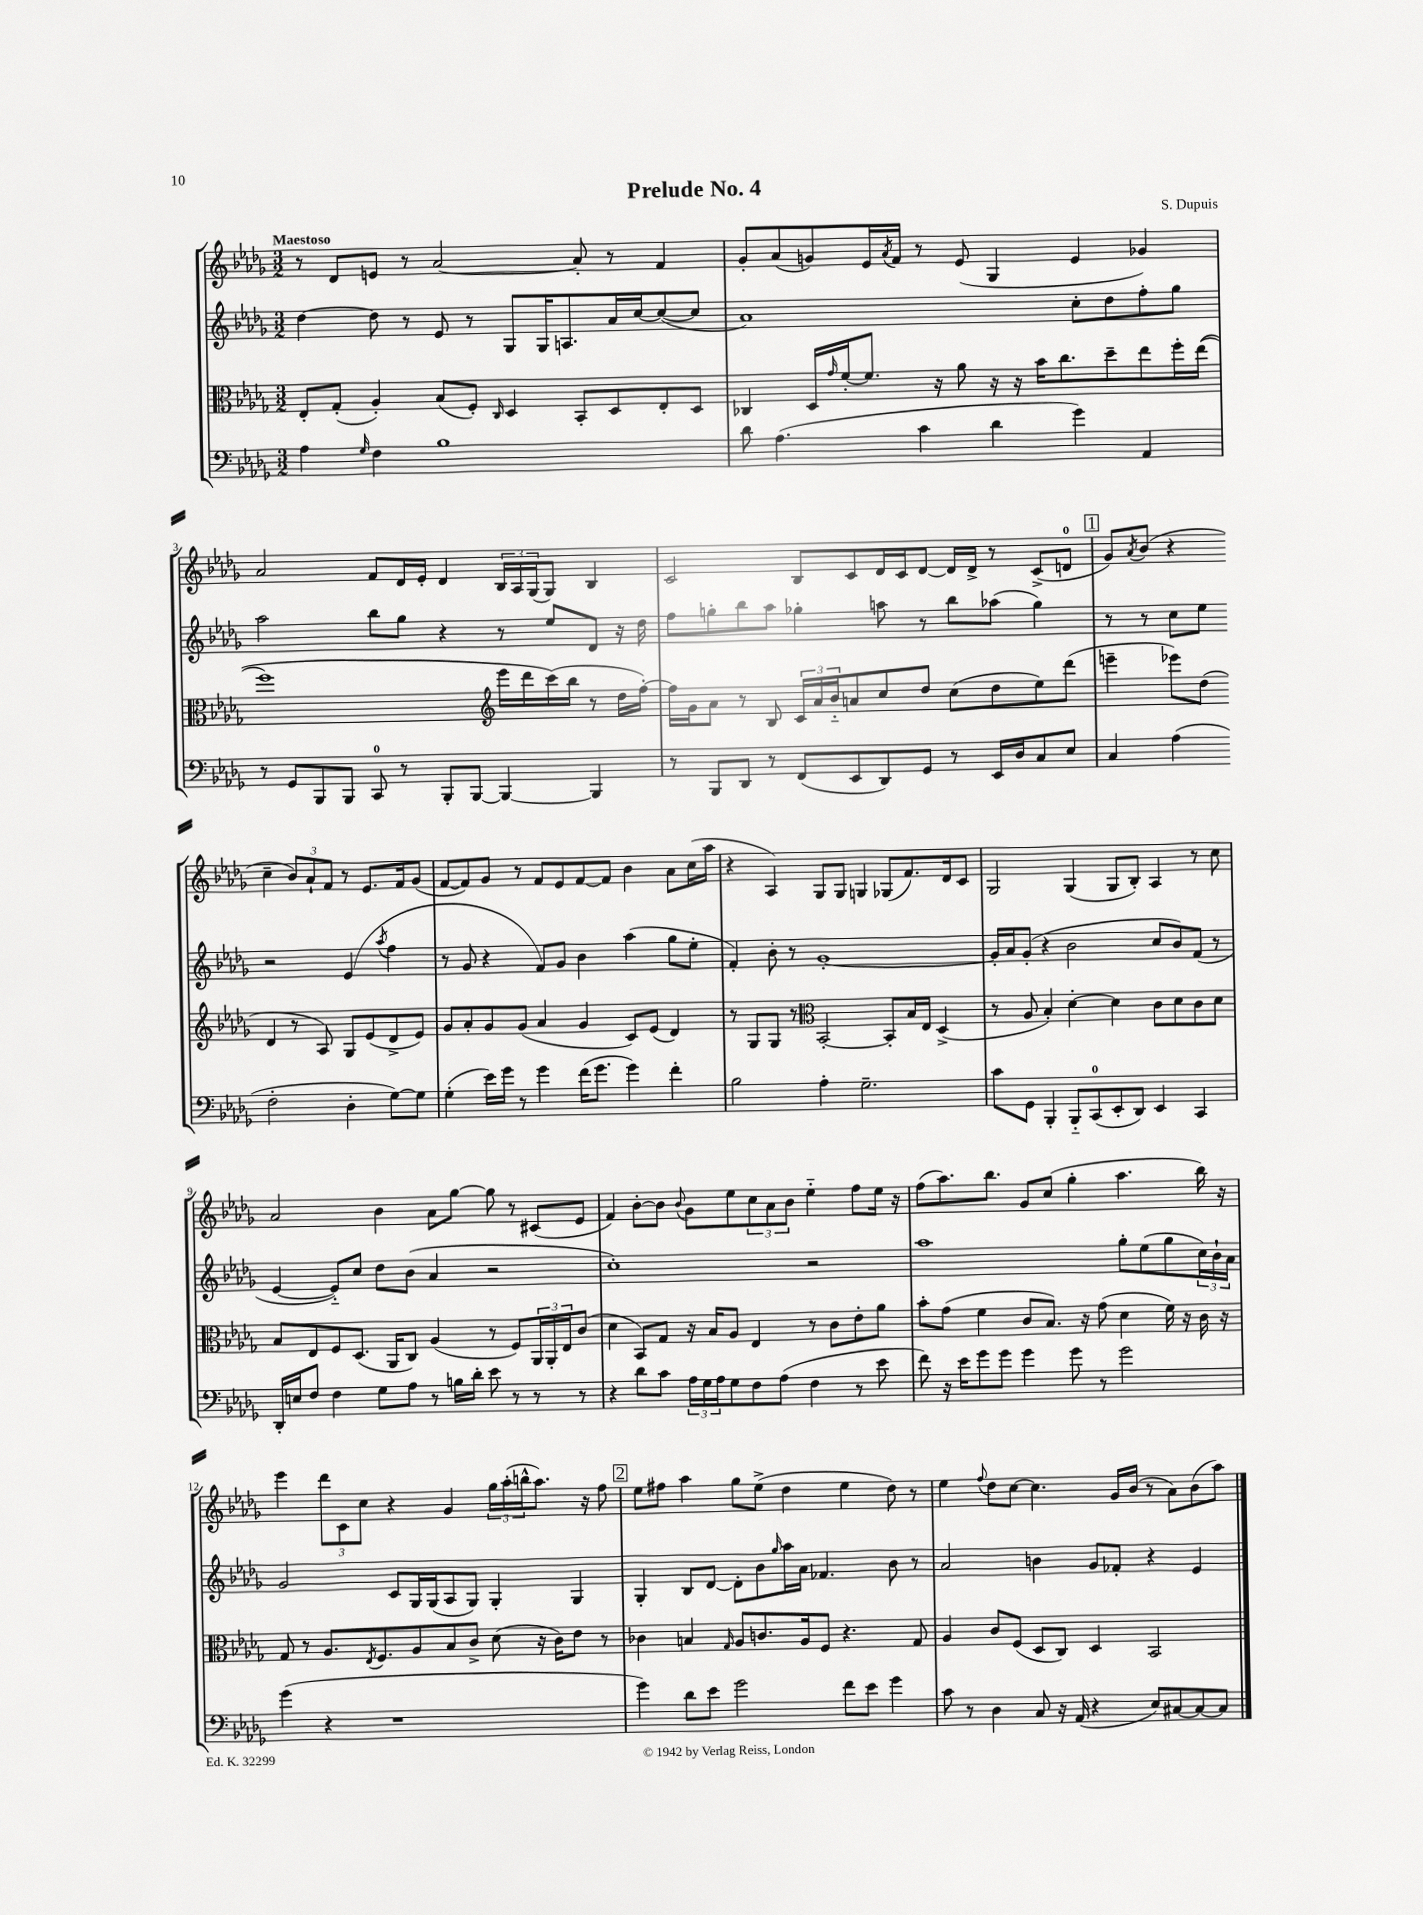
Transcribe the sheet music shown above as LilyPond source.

\header { title = "Prelude No. 4" composer = "S. Dupuis" }
<<
\new StaffGroup <<
\new Staff = "s0" {
    \clef treble \key des \major \numericTimeSignature \time 3/2 \tempo "Maestoso"
    r8 des'8 e'8 r8 aes'2~ aes'8-. r8 f'4 |
    ges'8-. aes'8( g'8) ees'16 \acciaccatura { aes'8 } f'16 r8 ees'8( ges4 ees'4 ges'4) |
    aes'2 f'8 des'16 ees'16-. des'4 \tuplet 3/2 { bes16 aes16 ges16( } ges8) bes4 |
    c'2 bes8 c'8 des'16 c'16 des'8~ des'16 des'16-> r8 c'8->( d'8-0 |
    \mark \markup { \box "1" } ges'8) \acciaccatura { aes'8 } bes'8( r4 c''4-- \tuplet 3/2 { bes'8) aes'8-! f'8 } r8 ees'8. f'16 ges'8( |
    f'8~ f'8) ges'8 r8 f'8 ees'8 f'8~ f'8 bes'4 aes'8 c''16( aes''16 |
    r4 aes4) ges8 ges8 g4 ges8( f'8.) des'16 c'8 |
    ges2 ges4( ges8 bes8-.) aes4 r8 c''8 |
    aes'2 bes'4 aes'8 ges''8~ ges''8 r8 cis'8( ees'8 |
    f'4) bes'8~-. bes'8 \appoggiatura { bes'8 } ges'8 ees''8 \tuplet 3/2 { c''8 aes'8 bes'8 } ees''4-_ f''8 ees''16 r16 |
    f''8( aes''8.) bes''8. ges'8 c''8( ges''4-. aes''4. bes''16) r16 |
    ees'''4 \tuplet 3/2 { des'''8 c'8 c''8 } r4 ges'4 \tuplet 3/2 { ges''16 aes''16-.( b''16-^ } aes''8.) r16 f''8 |
    \mark \markup { \box "2" } ees''8 fis''8 aes''4 ges''8 ees''8->( des''4 ees''4 des''8) r8 |
    ees''4 \appoggiatura { f''8 } des''8 c''8~ c''4. ges'16 bes'16( r8 aes'8) bes'8( aes''8) \bar "|." |
}
\new Staff = "s1" {
    \clef treble \key des \major \numericTimeSignature \time 3/2
    des''4~ des''8 r8 ees'8 r8 ges8 ges16 a8. aes'16 c''16~ c''8~( c''8 |
    aes'1) c''8-. des''8 f''8-. ges''8 |
    aes''2 bes''8 ges''8 r4 r8 ees''8 des'8 r16 des''16 |
    f''8 g''8-. bes''8 aes''8 ges''4-. a''8 r8 bes''8 aes''8( ges''4) |
    \mark \markup { \box "1" } r8 r8 c''8 ees''8 r2 ees'4( \acciaccatura { aes''8 } f''4 |
    r8 ges'8 r4 f'8) ges'8 bes'4 aes''4( ges''8 ees''8-. |
    f'4-.) bes'8-. r8 ges'1~-. |
    ges'16-. aes'16 ges'8-.( r4 bes'2 c''8 bes'8) f'8( r8 |
    ees'4~ ees'8-_) c''8 des''8 bes'8( aes'4 r2 |
    c''1-.) r2 |
    aes''1 ges''8-. ees''8( ges''8 \tuplet 3/2 { c''16) bes'16-! aes'16 } |
    ges'2 c'8 ges16 ges16( aes8 ges8) ges4-. ges4 |
    \mark \markup { \box "2" } ges4-. bes8 des'8~ des'8-. bes'8 \grace { ges''16 } aes''16 aes'16 fes'4. bes'8 r8 |
    aes'2 b'4 ges'8 fes'8-. r4 ees'4 \bar "|." |
}
\new Staff = "s2" {
    \clef alto \key des \major \numericTimeSignature \time 3/2
    ees8-. ges8-.( aes4-.) bes8( f8-.) \grace { c16 } des4 bes,8-. des8 ees8-. des8 |
    ces4 des16 \grace { ges'16 } f'16~-. f'8. r16 aes'8 r16 r16 bes'16 c''8. des''8-- ees''8 f''16-. ees''16(\( |
    f''1) \clef treble ees'''16 des'''16 c'''16(\) bes''16 r8 des''16 f''16~-.) |
    f''16 ges'16 aes'8 r8 bes8 \tuplet 3/2 { c'16 aes'16 bes'16-_ } a'8 c''8 des''8 c''8( des''8 ees''8) des'''8( |
    \mark \markup { \box "1" } e'''4-- ees'''8) des''8( des'4 r8 aes8) ges8 ees'8( des'8-> ees'8) |
    ges'8 aes'8-. ges'8 ges'8( aes'4 ges'4 c'8) ees'8( des'4) |
    r8 ges8 ges8 r8 \clef alto bes,2~-. bes,8-. bes16 ees16 des4->( |
    r8 aes8 bes4-.) des'4~-. des'4 c'8 des'8 c'8 des'8 |
    bes8 ees8 f8 des8.( aes,16 c8) aes4( r8 f8) \tuplet 3/2 { aes,16 aes,16-. ees16 } c'8( |
    des'4 bes,8) ges8 r16 bes16 aes8 ees4 r8 c'8 ees'8-. aes'8 |
    bes'8-. ges'8( f'4 c'8 bes8.) r16 ges'8( des'4 f'16) r16 c'16 r16 |
    ges8 r8 aes8. \acciaccatura { ees8 } f8. aes8 bes8 c'8-> des'8( r16 c'16) ees'8 r8 |
    \mark \markup { \box "2" } ces'4 b4 \grace { ges16 } aes8 c'8. aes16 f8 r4. ges8 |
    aes4 c'8 f8( des8 c8) des4 bes,2 \bar "|." |
}
\new Staff = "s3" {
    \clef bass \key des \major \numericTimeSignature \time 3/2
    aes4 \grace { ges16 } f4 bes1 |
    des'8 aes4.( c'4 des'4 ges'4) aes,4 |
    r8 ges,8 bes,,8 bes,,8 c,8-0 r8 bes,,8-. bes,,8~ bes,,4~ bes,,4 |
    r8 bes,,8 des,8 r8 f,8( ees,8 des,8) ges,8 r8 ees,16 des16 c8 ees8 |
    \mark \markup { \box "1" } c4 aes4( f2-. des4-. ges8~) ges8 |
    ges4-.( ees'16) ges'16 r8 ges'4 f'16( ges'8. ges'4) f'4-. |
    bes2 aes4-. ges2.-- |
    c'8 ges,8 bes,,4-. bes,,8-_ c,8-0( ees,8-. des,8) ees,4 c,4 |
    des,16-. e16 f8 f4 ges8 aes8 r8 b16 des'16-. ees'8 r8 r8 r8 |
    r4 des'8 c'8 \tuplet 3/2 { aes16 ges16 aes16 } ges8 f8 aes8( f4 r8 ees'8 |
    f'8) r16 ees'16 ges'8 ges'8 ges'4 ges'8 r8 ges'2 |
    ges'4( r4 r1 |
    \mark \markup { \box "2" } ges'4) des'8 ees'8 ges'2 f'8 ees'8 ges'4 |
    c'8 r8 des4 c8 r16 aes,16( r4 ees8) cis8~ cis8~ cis8 \bar "|." |
}
>>
>>
